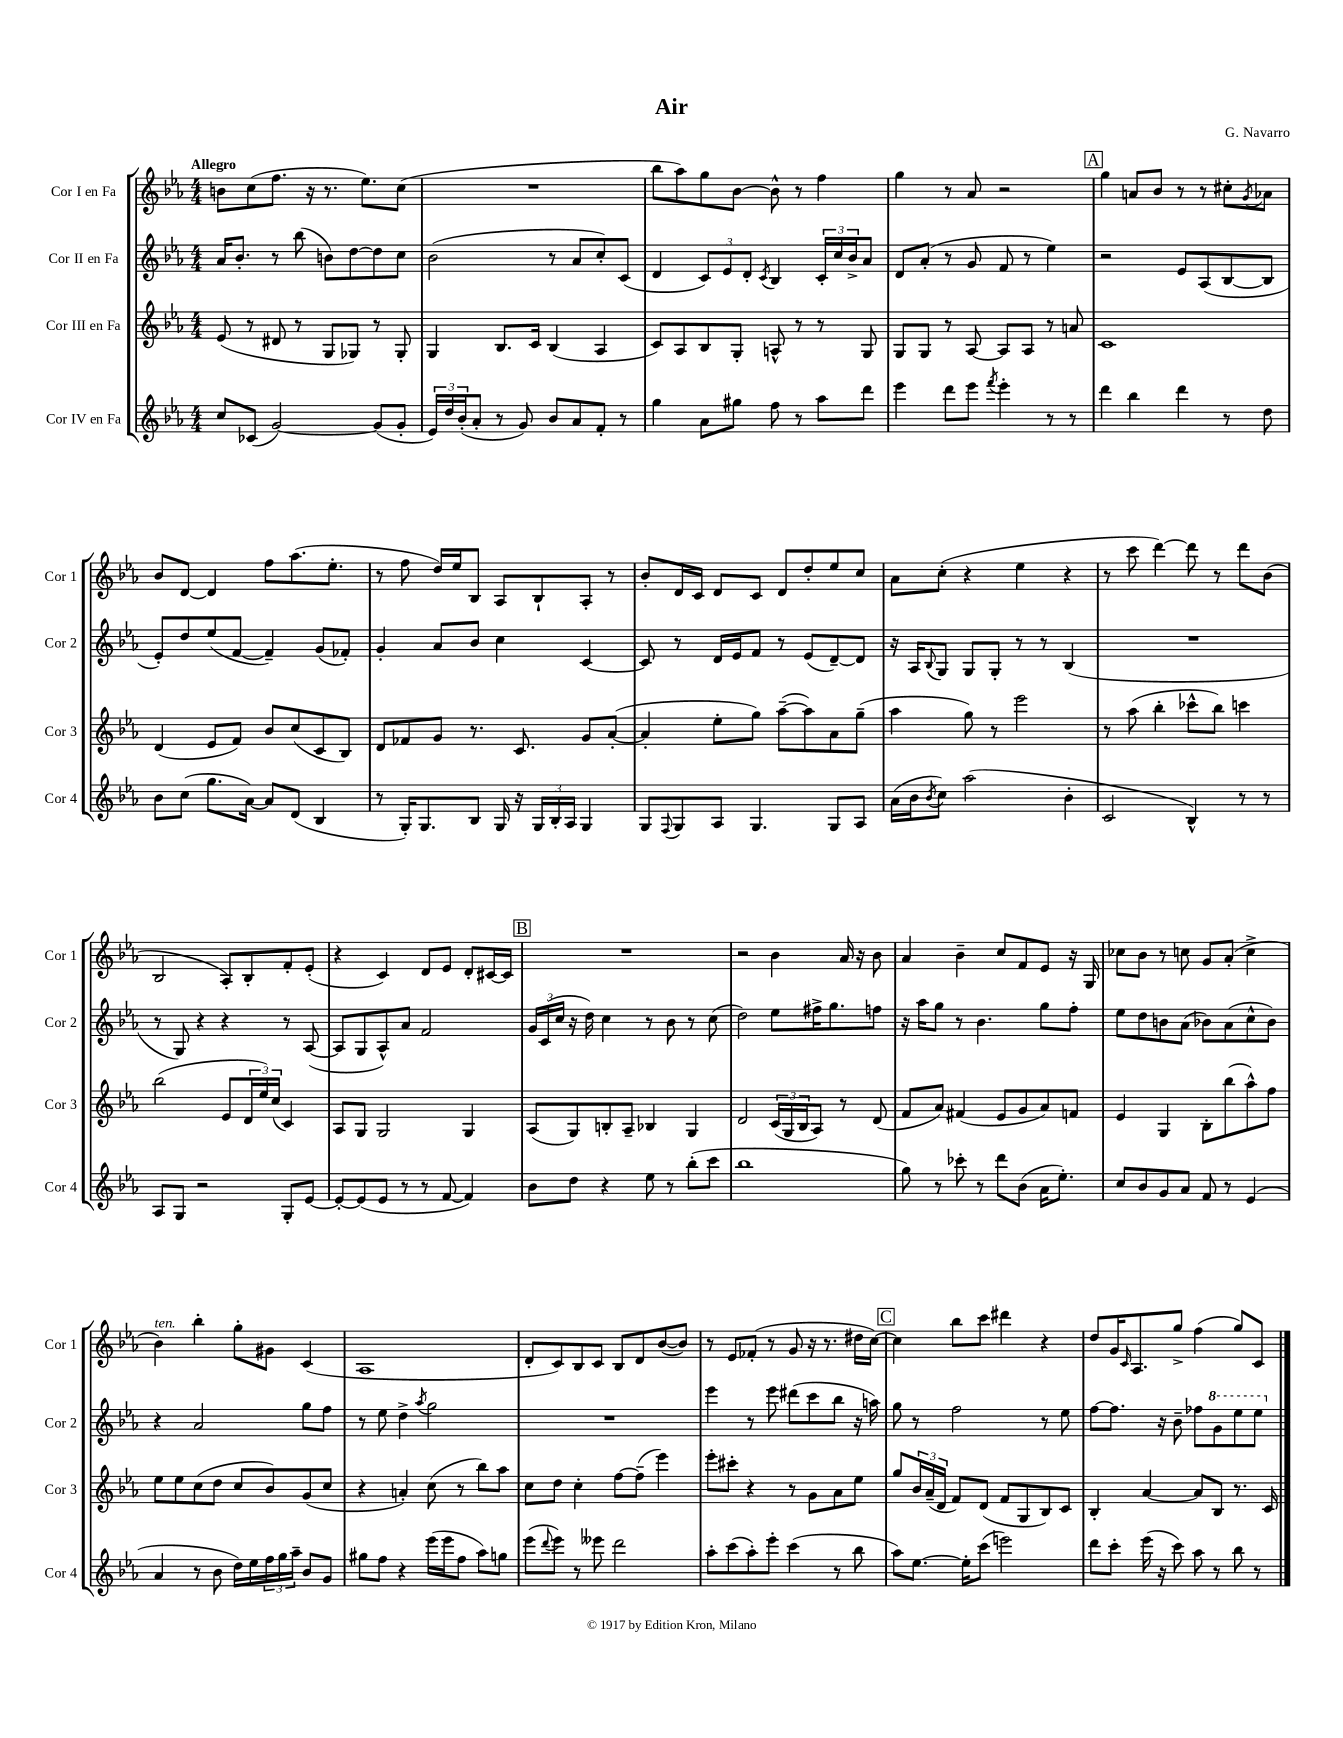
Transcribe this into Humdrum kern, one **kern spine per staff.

**kern	**kern	**kern	**kern
*staff4	*staff3	*staff2	*staff1
*clefG2	*clefG2	*clefG2	*clefG2
*k[b-e-a-]	*k[b-e-a-]	*k[b-e-a-]	*k[b-e-a-]
*M4/4	*M4/4	*M4/4	*M4/4
8cc	(8e-	16a-	8b
.	.	8.b-'	.
(8c-	8r	.	(8cc
[2g)	8d#	8r	8.ff
.	8r	(8bb-	.
.	.	.	16r
.	8G	8b)	8.r
.	8G-)	[8dd	.
.	.	.	8.ee-)
(8g]	8r	8dd]	.
8g'	8G-'	8cc	(8cc
=	=	=	=
24e-)	4G	(2b-	1r
24dd	.	.	.
(24b-'	.	.	.
8a-'	.	.	.
8r	8.B-	.	.
8g)	.	.	.
.	16c	.	.
8b-	(4B-	8r	.
8a-	.	8a-	.
8f'	4A-	8cc')	.
8r	.	(8c	.
=	=	=	=
4gg	8c)	4d	8bb-
.	8A-	.	8aa-)
8a-	8B-	12c)	8gg
.	.	12e-	.
8gg#	8G'	.	[8b-
.	.	12d'	.
.	.	8qc	.
8ff	8A^^	4B-	8b-^^]
8r	8r	.	8r
8aa-	8r	24c'	4ff
.	.	24cc	.
.	.	24b-^	.
8ddd	8G	8a-	.
=	=	=	=
4eee-	8G	8d	4gg
.	8G	(8a-'	.
8ddd	8r	8r	8r
8eee-	[8A-	8g	8a-
8qfff	.	.	.
4eee-'	8A-]	8f	2r
.	8A-	8r	.
8r	8r	4ee-)	.
8r	8a	.	.
=	=	=	=
4ddd	1c	2r	4gg
4bb-	.	.	8a
.	.	.	8b-
4ddd	.	8e-	8r
.	.	(8A-	8r
8r	.	[8B-	8cc#'
.	.	.	8qg
8dd	.	8B-]	8a-
=	=	=	=
8b-	(4d	8e-')	8b-
(8cc	.	8dd	[8d
8.gg	8e-	(8ee-	4d]
.	8f)	[8f	.
[16a-)	.	.	.
8a-]	8b-	4f~])	8ff
(8d	(8cc	.	(8.aa-
4B-	8c	(8g	.
.	.	.	8.ee-'
.	8B-)	8f-')	.
=	=	=	=
8r	8d	4g'	8r
16G')	8f-	.	8ff
8.G	.	.	.
.	8g	8a-	16dd)
.	.	.	16ee-
8B-	8.r	8b-	8B-
16G	.	4cc	8A-
16r	8.c	.	.
24G	.	.	8B-`
24B-'	.	.	.
24A-	.	.	.
4G	8g	[4c	8A-'
.	([8a-'	.	8r
=	=	=	=
8G	4a-']	8c]	8b-'
8qqF	.	.	.
8G	.	8r	16d
.	.	.	16c
8A-	8ee-'	16d	8d
.	.	16e-	.
4.G	8gg)	8f	8c
.	([8aa-~	8r	8d
.	8aa-])	(8e-	8dd'
8G	8a-	[8d~)	8ee-
8A-	(8gg~	8d]	8cc
=	=	=	=
(16a-	4aa-	16r	8a-
16b-	.	16A-	.
8qb-	.	8qqB-	.
8cc)	.	8G	(8cc'
(2aa-	8gg)	8G	4r
.	8r	8G'	.
.	2eee-	8r	4ee-
.	.	8r	.
4b-'	.	(4B-	4r
=	=	=	=
2c	8r	1r	8r
.	(8aa-	.	8ccc
.	4bb-'	.	[4ddd)
4B-^^)	8ccc-^^	.	8ddd]
.	8bb-)	.	8r
8r	4ccc	.	8ddd
8r	.	.	(8b-
=	=	=	=
8A-	(2bb-	8r	2B-
8G	.	8G)	.
2r	.	4r	.
.	8e-	4r	8A-')
.	24d	.	8B-'
.	24ee-)	.	.
.	(24cc	.	.
8G'	4c)	8r	8f'
[8e-	.	([8A-	(8e-'
=	=	=	=
8e-'_	8A-	8A-]	4r
(8e-]	8G	8G	.
8e-	2G	8A-^^)	4c)
8r	.	8a-	.
8r	.	2f	8d
[8f	.	.	8e-
4f])	4G	.	8d'
.	.	.	[16c#
.	.	.	16c#]
=	=	=	=
8b-	(8A-	24g	1r
.	.	(24c	.
.	.	24cc	.
8dd	8G)	16r	.
.	.	16dd)	.
4r	8B'	4cc	.
.	8A-~	.	.
8ee-	4B-	8r	.
8r	.	8b-	.
(8bb-'	4G	8r	.
8ccc	.	(8cc	.
=	=	=	=
1bb-	2d	2dd)	2r
.	(24c	8ee-	4b-
.	24G	.	.
.	24B-	.	.
.	8A-)	16ff#^	.
.	.	8.gg	.
.	8r	.	16a-
.	.	.	16r
.	(8d	8ff	8b-
=	=	=	=
8gg)	8f	16r	4a-
.	.	16aa-	.
8r	8a-)	8gg	.
8ccc-'	(4f#	8r	4b-~
8r	.	4.b-	.
8ddd	8e-	.	8cc
(8b-	8g	.	8f
16a-	8a-)	8gg	8e-
8.ee-')	.	.	.
.	8f	8ff'	16r
.	.	.	16G
=	=	=	=
8cc	4e-	8ee-	8cc-
8b-	.	8dd	8b-
8g	4G	8b	8r
8a-	.	(8a-	8cc
8f	8B-'	8b-)	8g
8r	(8bb-	(8a-	(8a-'
(4e-	8aa-^^)	8cc^^	4cc^
.	8ff	8b-)	.
=	=	=	=
4a-	8ee-	4r	4b-)
.	8ee-	.	.
8r	(8cc	2a-	4bb-'
8b-	8dd	.	.
16dd)	8cc	.	8gg'
16ee-	.	.	.
24ff	8b-)	.	8g#
24gg	.	.	.
24aa-~	.	.	.
8b-	(8g	8gg	(4c
8g	8cc	8ff	.
=	=	=	=
8gg#	4r	8r	1A-
8ff	.	8ee-	.
4r	4a')	4dd^	.
.	.	8qaa-	.
(16eee-	(8cc	2gg	.
16eee-	.	.	.
8ff	8r	.	.
8aa-)	8bb-)	.	.
8gg	8aa-	.	.
=	=	=	=
(8eee-	8cc	1r	8d'
8qqddd	.	.	.
8eee-)	8dd	.	8c)
8r	4cc'	.	8B-
8eee--	.	.	8c
2ddd	[8ff	.	8B-
.	(8ff~]	.	8d
.	4eee-)	.	([8b-
.	.	.	8b-])
=	=	=	=
8aa-'	8eee-'	4eee-	8r
(8ccc	8ccc#'	.	8e-
8aa-')	4r	8r	(8f-'
8eee-'	.	8eee-	8r
(4ccc	8r	(8ddd#	8g
.	8g	8ccc	16r
.	.	.	8.r
8r	8a-	8bb-	.
8bb-	8ee-	16r	16dd#
.	.	16aa)	[16cc)
=	=	=	=
8aa-)	8gg	8gg	4cc]
[8.ee-	24b-	8r	.
.	(24a-~	.	.
.	24d	.	.
.	8f)	2ff	8bb-
16ee-']	.	.	.
(8ccc	(8d	.	8ccc
2eee)	8f	.	4ddd#
.	8G	.	.
.	8B-)	8r	4r
.	8c	8ee-	.
=	=	=	=
8ddd	4B-'	[8ff	8dd
8ccc'	.	8.ff]	16g
.	.	.	16qqc
.	.	.	8.A-
(16eee-	[4a-	.	.
16r	.	16r	.
8ccc)	.	8b-~	8gg^
8aa-	8a-]	8ff-	(4ff
8r	8B-	8gg	.
8bb-	8.r	8eee-	8gg)
8r	.	8eee-	8c
.	16c	.	.
==	==	==	==
*-	*-	*-	*-
